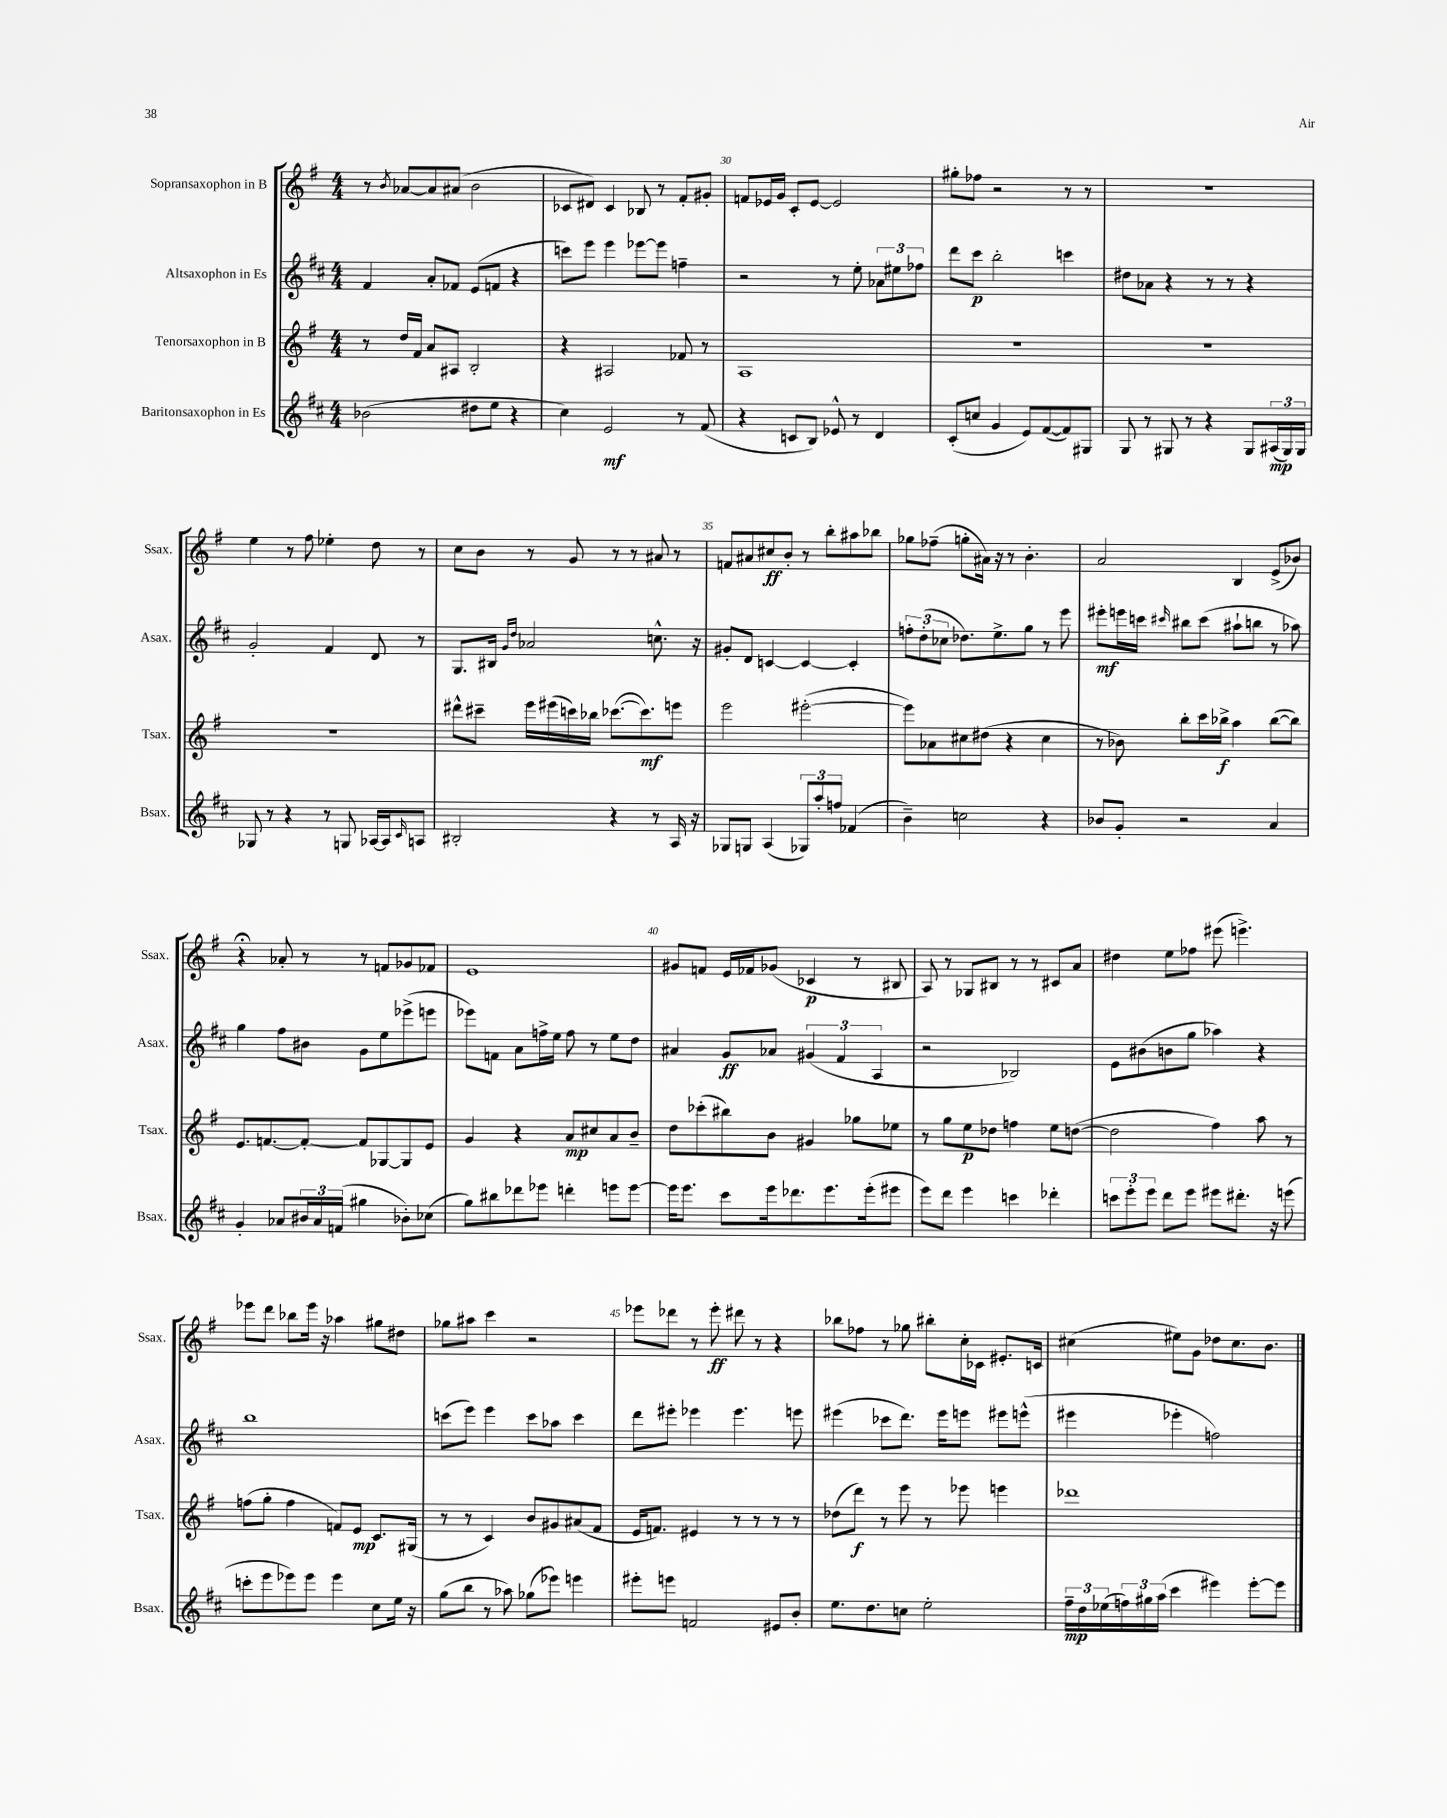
<<
\new StaffGroup <<
\new Staff = "s0" \with { instrumentName = "Sopransaxophon in B" shortInstrumentName = "Ssax." } {
    \clef treble \key g \major \numericTimeSignature \time 4/4
    r8 \acciaccatura { b'8 } aes'8~ aes'8 ais'8( b'2 |
    ces'8 dis'8) ces'4 bes8 r8 fis'8-. gis'8-. |
    f'8 ees'16 g'16 c'8-. ees'8~ ees'2 |
    gis''8-. fes''8 r2 r8 r8 |
    R1 |
    e''4 r8 fis''8 ees''4-. d''8 r8 |
    c''8 b'8 r8 g'8 r8 r8 ais'8 r8 |
    f'8 ais'8 cis''8\ff b'8-. r8 b''8-. ais''8 bes''8 |
    ges''8 fes''8--( g''8-. ais'16) r16 r8 b'4.-. |
    a'2 b4 e'8->( bes'8) |
    r4\fermata aes'8-. r8 r8 f'8 ges'8 fes'8 |
    e'1 |
    gis'8 f'8 e'16 fes'16 ges'8( ces'4\p r8 bis8 |
    a8) r8 ges8 bis8 r8 r8 cis'8 a'8 |
    dis''4 e''8 fes''8 eis'''8( e'''4.->) |
    ees'''8 d'''8 bes''8 ees'''16 r16 aes''4 gis''8 dis''8 |
    ges''8 ais''8 c'''4 r2 |
    ees'''8 des'''8 r8 ees'''8-.\ff dis'''8 r8 r4 |
    bes''8 fes''8 r8 ges''8 bis''8-. c''16-. ces'16 eis'8.-. c'16 |
    cis''4( eis''8) g'8 des''8 cis''8. b'8. \bar "|." |
}
\new Staff = "s1" \with { instrumentName = "Altsaxophon in Es" shortInstrumentName = "Asax." } {
    \clef treble \key d \major \numericTimeSignature \time 4/4
    fis'4 a'8-. fes'8 e'8( f'8 r4 |
    c'''8) e'''8 e'''4 ees'''8~ ees'''8 f''4-- |
    r2 r8 e''8-. \tuplet 3/2 { aes'8 eis''8 fes''8 } |
    d'''8 cis'''8\p b''2-. c'''4 |
    dis''8 aes'8 r4 r8 r8 r4 |
    g'2-. fis'4 d'8 r8 |
    g8. bis16 \grace { g'16 d''16 } aes'2 c''8.-^ r16 |
    gis'8-. d'8 c'4~ c'4~ c'4-. |
    \tuplet 3/2 { f''8-. d''8-.( ces''8 } des''8.) e''8.-> g''8 r8 e'''8 |
    eis'''8-.\mf e'''16 c'''16 \grace { cis'''16 } bis''8 cis'''8( ais''8-! b''8 r8 aes''8) |
    g''4 fis''8 bis'8 g'8 e''8 ees'''8->( e'''8 |
    ees'''8) f'8 a'8 f''16-> e''16 f''8 r8 e''8 d''8 |
    ais'4 g'8\ff aes'8 \tuplet 3/2 { gis'4( fis'4 a4 } |
    r2 bes2) |
    e'8 bis'8( b'8 g''8 aes''4) r4 |
    b''1 |
    c'''8( e'''8) e'''4 c'''8 aes''8 c'''4 |
    d'''8 eis'''8-. ees'''4 ees'''4. e'''8 |
    eis'''4( ces'''8 d'''8.) eis'''16 e'''8 eis'''8 e'''8-^( |
    eis'''4 ees'''4-. f''2) \bar "|." |
}
\new Staff = "s2" \with { instrumentName = "Tenorsaxophon in B" shortInstrumentName = "Tsax." } {
    \clef treble \key g \major \numericTimeSignature \time 4/4
    r8 d''16 fis'16 a'8 ais8 b2-. |
    r4 ais2 fes'8 r8 |
    a1 |
    R1 |
    R1 |
    R1 |
    dis'''8-^ cis'''8-- e'''16 eis'''16( c'''16) bes''16 ces'''8.~( ces'''8.\mf) e'''8 |
    e'''2 eis'''2~-.( |
    eis'''8) aes'8 cis''8 dis''8( r4 cis''4 |
    r8 bes'8) b''8-. c'''16 bes''16->\f a''4 bes''8~( bes''8) |
    e'8. f'8.~ f'8~-. f'8 ges8~ ges8 e'8 |
    g'4 r4 a'8\mp cis''8 a'8 b'8-- |
    d''8 ces'''8-.( bis''8) b'8 gis'4 ges''8 ees''8 |
    r8 g''8 e''8\p des''8 f''4 e''8 d''8~( |
    d''2 fis''4) a''8 r8 |
    f''8( g''8-. f''4 f'8) e'8\mp c'8. gis16( |
    r8 r8 c'4) b'8 gis'8 ais'8( fis'8 |
    e'16 f'8.) eis'4 r8 r8 r8 r8 |
    des''8( d'''8\f) r8 e'''8 r8 ees'''8 e'''4 |
    des'''1 \bar "|." |
}
\new Staff = "s3" \with { instrumentName = "Baritonsaxophon in Es" shortInstrumentName = "Bsax." } {
    \clef treble \key d \major \numericTimeSignature \time 4/4
    bes'2( dis''8 e''8 r4 |
    cis''4) e'2\mf r8 fis'8( |
    r4 c'8 b8) ees'8-^ r8 d'4 |
    cis'8-.( c''8 g'4 e'8) fis'8~( fis'8) gis8 |
    g8 r8 gis8 r8 r4 gis8 \tuplet 3/2 { ais16\mp( gis16) gis16 } |
    ges8 r8 r4 r8 g8 aes16~ aes16 \grace { cis'16 } a8 |
    bis2-. r4 r8 a16 r16 |
    ges8 g8 a4( \tuplet 3/2 { ges8) a''8-. f''8 } fes'4( |
    b'4--) c''2 r4 |
    bes'8 g'8-. r2 a'4 |
    g'4-. aes'8 \tuplet 3/2 { bis'16 aes'16 f'16( } gis''4 bes'8-.) ces''8( |
    g''8) bis''8 des'''8 ees'''8 d'''4-. e'''8 e'''8~ |
    e'''16 e'''8. cis'''8 e'''16 des'''8. e'''8. e'''16-.( eis'''8 |
    e'''8) d'''8 e'''4 c'''4 des'''4-. |
    \tuplet 3/2 { c'''8 e'''8-. e'''8 } d'''8 e'''8 eis'''8 dis'''8.-. r16 e'''8( |
    c'''8-. e'''8 ees'''8) ees'''8 ees'''4 cis''8 e''16 r16 |
    g''8( b''8 r8 aes''8) ges''8( ees'''8) e'''4 |
    eis'''8-. e'''8 f'2 eis'8 b'8-. |
    e''8. d''8. c''8 e''2-. |
    \tuplet 3/2 { fis''16--\mp d''16 ees''16( } \tuplet 3/2 { f''16) gis''16 a''16( } cis'''4 eis'''4) eis'''8~-. eis'''8 \bar "|." |
}
>>
>>
\layout { \context { \Score currentBarNumber = #28 \override BarNumber.break-visibility = ##(#f #t #t) barNumberVisibility = #(every-nth-bar-number-visible 5) } }
